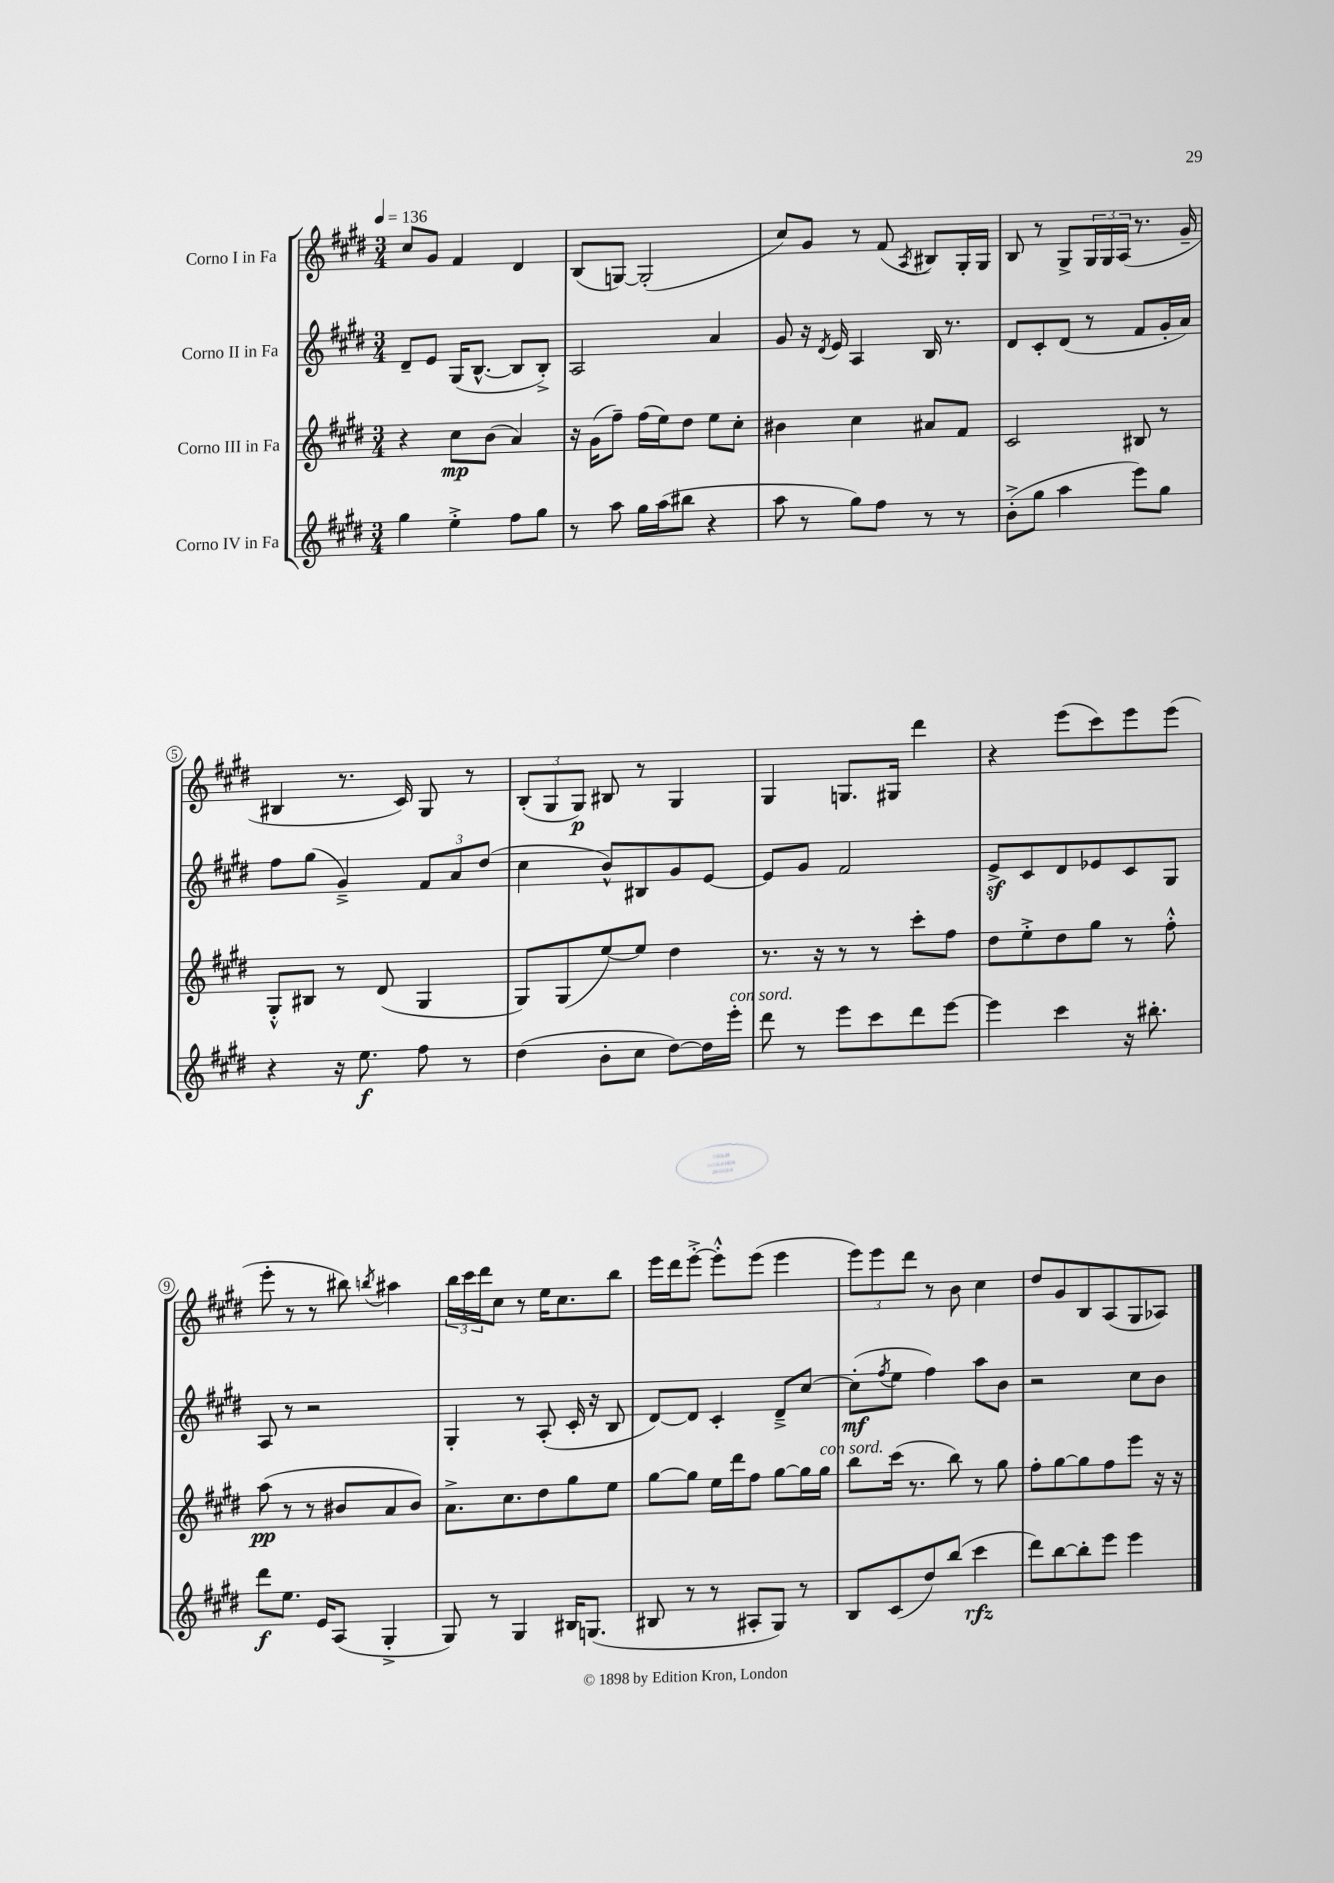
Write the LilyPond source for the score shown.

<<
\new StaffGroup <<
\new Staff = "s0" \with { instrumentName = "Corno I in Fa" } {
    \clef treble \key e \major \numericTimeSignature \time 3/4 \tempo 4 = 136
    cis''8 gis'8 fis'4 dis'4 |
    b8( g8~) g2-.( |
    cis''8) gis'8 r8 fis'8( \acciaccatura { a8 } bis8) gis16-. gis16 |
    b8 r8 gis8-> \tuplet 3/2 { gis16 gis16 a16( } r8. gis'16-- |
    bis4 r8. cis'16) gis8 r8 |
    \tuplet 3/2 { b8-.( gis8 gis8\p) } bis8 r8 gis4 |
    gis4 g8. gis16 dis'''4 |
    r4 e'''8( cis'''8) e'''8 e'''8( |
    e'''8-. r8 r8 bis''8) \acciaccatura { b''8 } ais''4 |
    \tuplet 3/2 { b''16 cis'''16 dis'''16 } cis''8 r8 e''16 cis''8. b''8 |
    e'''16 dis'''16 e'''8~-.-> e'''8-.-^ e'''8( e'''4 |
    \tuplet 3/2 { e'''8) e'''8 dis'''8 } r8 b'8 cis''4 |
    dis''8 gis'8 b8 a8( gis8 aes8) \bar "|." |
}
\new Staff = "s1" \with { instrumentName = "Corno II in Fa" } {
    \clef treble \key e \major \numericTimeSignature \time 3/4
    dis'8-- e'8 gis16( b8.~-^ b8 b8-.->) |
    a2 a'4 |
    gis'8 r16 \acciaccatura { dis'8 } e'16 a4 b16 r8. |
    dis'8 cis'8-. dis'8( r8 fis'8 gis'16-. a'16) |
    fis''8 gis''8( gis'4--->) \tuplet 3/2 { fis'8 a'8 dis''8( } |
    cis''4 b'8-^) bis8 gis'8 e'8~ |
    e'8 gis'8 fis'2 |
    e'8->\sf cis'8 dis'8 ees'8 cis'8 gis8 |
    a8 r8 r2 |
    gis4-. r8 a8-.( cis'16-. r16 b8 |
    dis'8~) dis'8 cis'4-. dis'8---> cis''8~ |
    cis''8-.\mf( \acciaccatura { fis''8 } e''8 fis''4) a''8 b'8 |
    r2 cis''8 b'8 \bar "|." |
}
\new Staff = "s2" \with { instrumentName = "Corno III in Fa" } {
    \clef treble \key e \major \numericTimeSignature \time 3/4
    r4 cis''8\mp b'8( a'4) |
    r16 gis'16( fis''8--) fis''16( e''16) dis''8 e''8 cis''8-. |
    bis'4 cis''4 ais'8 fis'8 |
    cis'2 bis8 r8 |
    gis8-.-^ bis8 r8 dis'8( gis4 |
    gis8) gis8( e''8~) e''8 dis''4 |
    r8. r16 r8 r8 cis'''8-. fis''8 |
    dis''8 e''8-.-> dis''8 gis''8 r8 fis''8-.-^ |
    a''8\pp( r8 r8 bis'8 a'8 bis'8) |
    a'8.-> cis''8. dis''8 gis''8 e''8 |
    gis''8~ gis''8 e''16 dis'''16 fis''8 gis''8~ gis''16 gis''16^\markup { \italic "con sord." } |
    b''8 cis'''16( r8. b''8) r8 gis''8 |
    fis''8-. gis''8~ gis''8 fis''8 e'''8 r16 r16 \bar "|." |
}
\new Staff = "s3" \with { instrumentName = "Corno IV in Fa" } {
    \clef treble \key e \major \numericTimeSignature \time 3/4
    gis''4 e''4-.-> fis''8 gis''8 |
    r8 a''8 gis''16 a''16( bis''8 r4 |
    a''8 r8 gis''8) fis''8 r8 r8 |
    b'8-.->( gis''8 a''4 e'''8) gis''8 |
    r4 r16 e''8.\f fis''8 r8 |
    dis''4( b'8-. cis''8 dis''8~) dis''16 e'''16-.^\markup { \italic "con sord." } |
    dis'''8 r8 e'''8 cis'''8 dis'''8 e'''8~ |
    e'''4 cis'''4 r16 bis''8.-. |
    dis'''8\f e''8. e'16 a8( gis4-.-> |
    gis8) r8 gis4 bis16 g8.( |
    bis8 r8 r8 ais8-. gis8) r8 |
    b8 cis'8( dis''8) b''8( cis'''4\rfz |
    dis'''8) b''8~ b''8-. e'''8 e'''4 \bar "|." |
}
>>
>>
\layout { \context { \Score \override BarNumber.stencil = #(make-stencil-circler 0.1 0.3 ly:text-interface::print) } }
